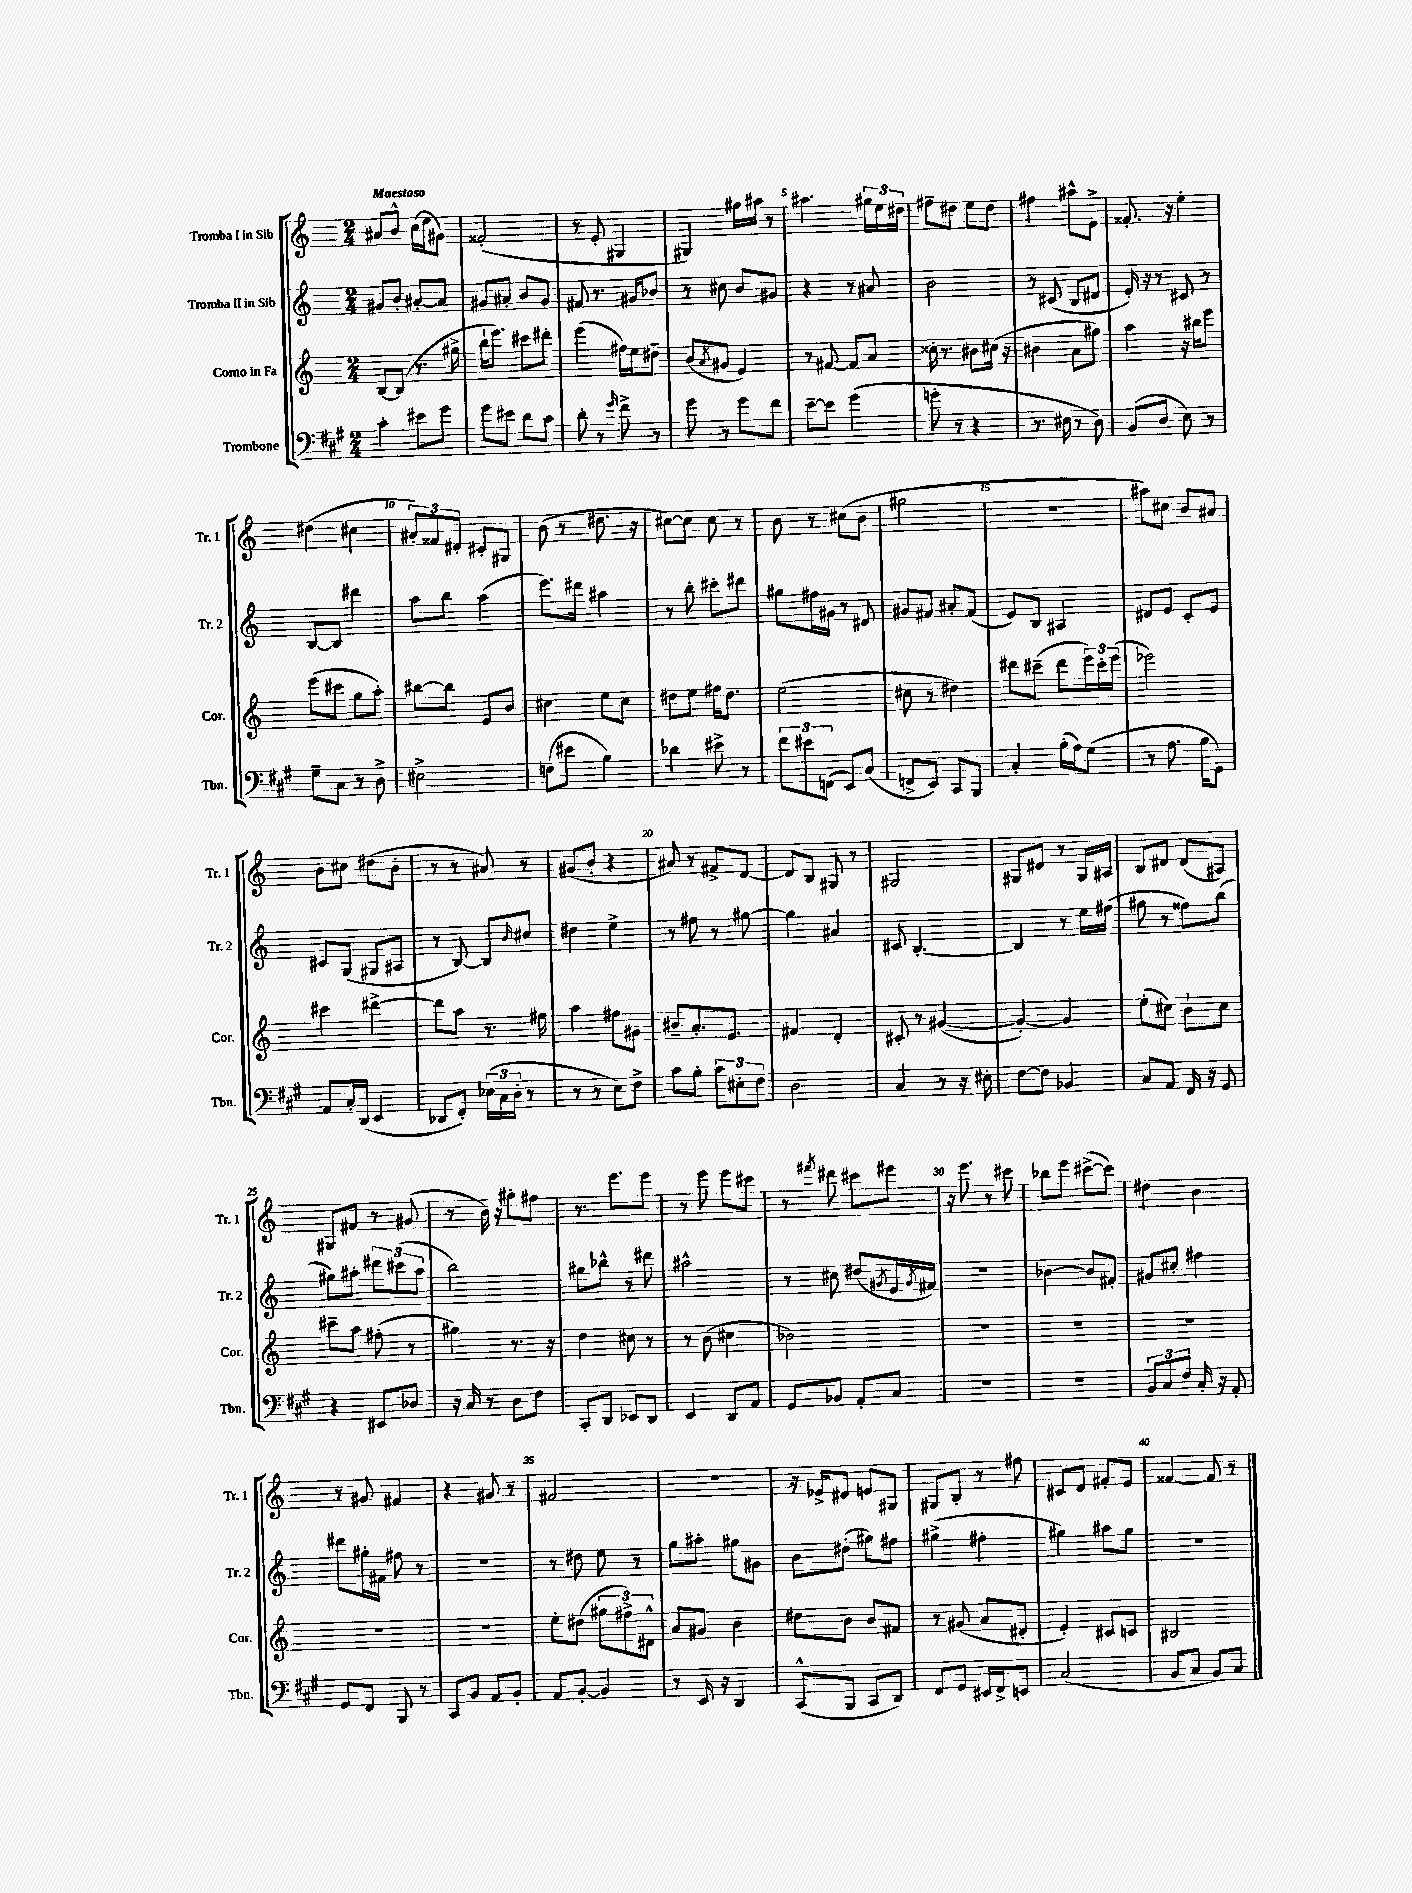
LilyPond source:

<<
\new StaffGroup <<
\new Staff = "s0" \with { instrumentName = "Tromba I in Sib" shortInstrumentName = "Tr. 1" } {
    \clef treble \key c \major \numericTimeSignature \time 2/4 \tempo "Maestoso"
    ais'8 b'8-^ c''16( e''16 gis'8) |
    fisis'2-.( |
    r8 e'8-. gis4 |
    gis4) gis''16 ais''16 r8 |
    ais''4. \tuplet 3/2 { gis''16 e''16 dis''16 } |
    fis''8-- dis''8 e''8 dis''8 |
    fis''4 ais''8-^ e'8-> |
    fisis'8.-. r16 e''4-. |
    dis''4( cis''4 |
    \tuplet 3/2 { ais'8-.) fisis'8 dis'8-. } cis'8-. gis8 |
    b'8( r8 dis''8. r16 |
    cis''8~) cis''8 cis''8 r8 |
    b'8 r8 cis''8( b'8 |
    gis''2 |
    R2 |
    ais''8) cis''8 b'8 ais'8 |
    b'8 cis''8 dis''8( b'8-. |
    r8 r8 ais'8) r8 |
    gis'8( b'8-. r4 |
    ais'8) r8 fis'8-> d'8~ |
    d'8 b8 gis8 r8 |
    gis2 |
    gis8 dis'8 r8 gis16 ais16 |
    b8 dis'8 dis'8( ais8) |
    gis8 fis'8 r8 gis'8( |
    r8 b'16) r16 gis''8-. fis''8 |
    r8. e'''8. e'''8 |
    r8 e'''8 e'''8 cis'''8 |
    r8 \acciaccatura { fis'''8 } dis'''8 cis'''8 eis'''8 |
    r16 e'''8. r8 cis'''8 |
    bes''8 e'''8 cis'''8~->( cis'''8) |
    dis''4 b'4 |
    r8 gis'8 fis'4 |
    r4 gis'8 r8 |
    fis'2 |
    r2 |
    r16 ees'16-> dis'8 e'8 gis8 |
    gis8 b8-. r8 fis''8 |
    cis'8 d'8 fis'8-. e'8 |
    fisis'4~ fisis'8 r8 \bar "|." |
}
\new Staff = "s1" \with { instrumentName = "Tromba II in Sib" shortInstrumentName = "Tr. 2" } {
    \clef treble \key c \major \numericTimeSignature \time 2/4
    gis'8 b'8-. ais'8~-. ais'8 |
    gis'8 ais'8-. b'8 gis'8 |
    fis'8 r8. gis'16 bes'8 |
    r8 cis''8 b'8 gis'8 |
    r4 r8 ais'8 |
    b'2 |
    r8 cis'8( b8 dis'8 |
    e'16-.) r16 r8 cis'8 r8 |
    b8~ b8 dis'''4 |
    a''8 b''8 a''4( |
    e'''8.) dis'''16 ais''4 |
    r8 b''8-. cis'''8-. dis'''8 |
    gis''8 fis''16 gis'16 r8 dis'8 |
    gis'8 fis'8 ais'8-. fis'8( |
    e'8) b8 ais4 |
    dis'8 e'8 c'8-. e'8 |
    cis'8 g8( gis8 ais8 |
    r8 b8~) b8 \grace { b'16 } cis''8 |
    dis''4 e''4-> |
    r8 fis''8 r8 gis''8~ |
    gis''4 ais'4 |
    cis'8 b4.~-. |
    b4 r8 e''16 fis''16( |
    gis''8 r8 fisis''8) b''8( |
    gis''8) ais''8-. \tuplet 3/2 { dis'''8 cis'''8( ais''8 } |
    b''2) |
    gis''8 bes''8-^ r8 dis'''8 |
    ais''2-^ |
    r8 cis''8 dis''8( \acciaccatura { gis'8 } e'16 \acciaccatura { gis'8 } fis'16) |
    r2 |
    bes'4~ bes'8 fis'8-. |
    gis'8 cis''8-. fis''4 |
    dis'''8 gis''16-. fis'16 fis''8 r8 |
    r2 |
    r8 dis''8 e''8 r8 |
    g''8 ais''8-. gis''8 gis'8 |
    b'8 dis''8-.( gis''8) fis''8 |
    gis''4->( fis''4-. |
    gis''4) ais''8 gis''8 |
    r2 \bar "|." |
}
\new Staff = "s2" \with { instrumentName = "Corno in Fa" shortInstrumentName = "Cor." } {
    \clef treble \key c \major \numericTimeSignature \time 2/4
    b8~ b8( r8. gis''16-> |
    b''16-! e'''8.) cis'''8 dis'''8-. |
    e'''4( fis''16) e''16 dis''8-- |
    b'8( \acciaccatura { a'8 } gis'8 e'4) |
    r8 fis'8~ fis'8 a'8 |
    cisis''16-. r8. bis'8 cis''16( r16 |
    bis'4 a'8 gis''8) |
    a''4 r16 bis''16 e'''8 |
    e'''8( cis'''8 g''8 a''8-.) |
    bis''8~ bis''8 e'8 b'8 |
    cis''4 e''8 cis''8 |
    dis''8 e''8 fis''16 dis''8. |
    e''2( |
    cis''8 r8 dis''4) |
    dis'''8 cis'''8--( dis'''8 \tuplet 3/2 { e'''16) cis'''16-. e'''16( } |
    ees'''2) |
    cis'''4 dis'''4~-> |
    dis'''8 a''8 r8. fis''16 |
    a''4 fis''8 gis'8 |
    bis'8-- a'8.-. e'8. |
    fis'4 d'4-. |
    cis'8-. r8 gis'4~( |
    gis'4~-.) gis'4 |
    e''8-.( cis''8) b'8-! cis''8 |
    cis'''8-- a''8 fis''8-.( r8 |
    gis''4) r8. r16 |
    d''4 cis''8 r8 |
    r8 b'8( cis''4 |
    bes'2) |
    R2 |
    R2 |
    R2 |
    R2 |
    R2 |
    e''8-. dis''8( \tuplet 3/2 { gis''8 fis''8->) dis'8-^ } |
    a'8 gis'8 b'4 |
    dis''8 b'8 b'8 fis'8 |
    r8 gis'8( a'8 dis'8-. |
    e'4-.) cis'8 c'8 |
    bis2 \bar "|." |
}
\new Staff = "s3" \with { instrumentName = "Trombone" shortInstrumentName = "Tbn." } {
    \clef bass \key a \major \numericTimeSignature \time 2/4
    cis'4-. eis'8 gis'8 |
    gis'8 eis'8 d'8 cis'8 |
    d'8-. r8 \grace { gis'16 } fis'8-> r8 |
    gis'8 r8 gis'8 fis'8 |
    e'8~-- e'8 gis'4( |
    g'8-. r8 r4 |
    r8. eis16 r8 d8) |
    b,8( d8 e8) r8 |
    gis8-- cis8 r8 d8-> |
    eis2-> |
    f8( eis'8 b4) |
    des'4 eis'8-> r8 |
    \tuplet 3/2 { fis'8 eis'8 f,8( } e,8) cis8( |
    f,8-> e,8) cis,8 b,,8 |
    cis4-. b16-.( a16) gis8( |
    r8 a8. b16 gis,8) |
    a,8 cis16-. d,16( e,4 |
    des,8 fis,8-.) \tuplet 3/2 { ees16( cis16 d16-. } r8 |
    r8 r8 e8) fis8-> |
    cis'8 b8-. \tuplet 3/2 { cis'8 eis8-. fis8 } |
    d2 |
    cis4 r8 r16 eis16-. |
    fis8~ fis8 bes,4 |
    cis8 a,8 fis,16 r16 gis,8 |
    r4 eis,8 des8 |
    r16 cis16 r8 d8 fis8 |
    cis,8-. d,8 ees,8 d,8 |
    e,4 d,8 a,8 |
    gis,8 bes,8 a,8-. cis8 |
    R2 |
    r2 |
    \tuplet 3/2 { b,8 cis8 fis8 } cis16-. r16 a,8-. |
    gis,8 fis,8 b,,8 r8 |
    cis,8 b,8 a,8 b,8-. |
    a,8 b,8~-. b,4 |
    r8 e,16 r16 d,4 |
    cis,8-^( b,,8 cis,8 d,8) |
    fis,8 gis,8 eis,16 fis,16-> e,8 |
    cis2( |
    b,8 cis8 b,8) cis8 \bar "|." |
}
>>
>>
\layout { \context { \Score \override BarNumber.break-visibility = ##(#f #t #t) barNumberVisibility = #(every-nth-bar-number-visible 5) } }
